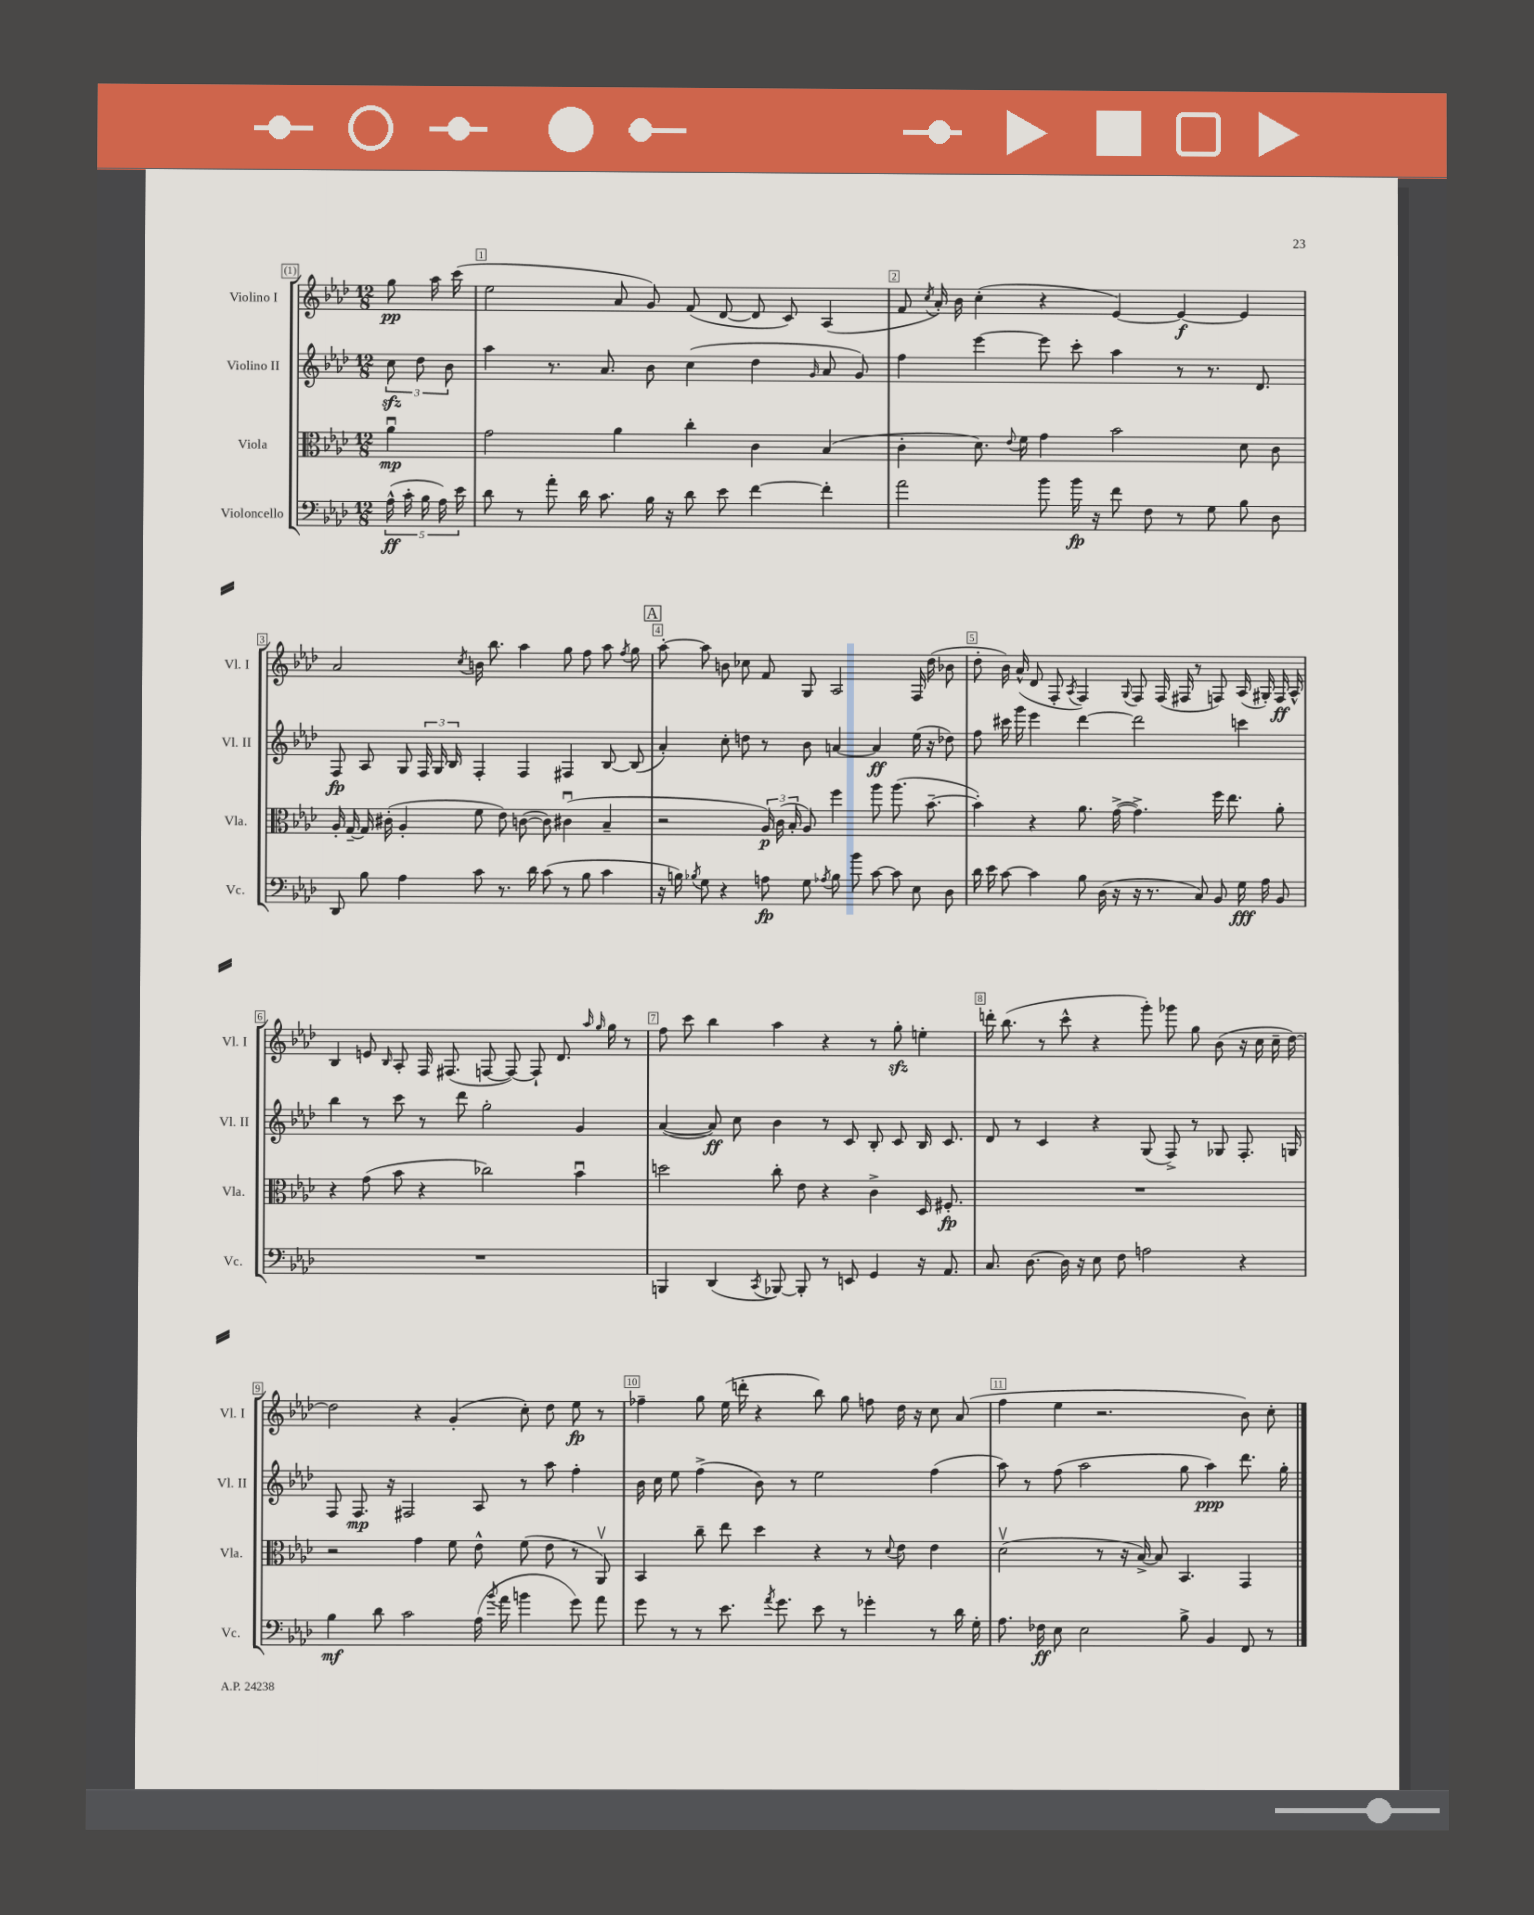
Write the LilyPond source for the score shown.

<<
\new StaffGroup <<
\new Staff = "s0" \with { instrumentName = "Violino I" shortInstrumentName = "Vl. I" } {
    \clef treble \key aes \major \numericTimeSignature \time 12/8 \partial 4
    \autoBeamOff g''8\pp aes''16 c'''16( |
    ees''2 aes'8 g'8) f'8( des'8~ des'8 c'8) aes4( |
    f'8 \acciaccatura { c''8 } aes'16-.) bes'16 c''4-.( r4 ees'4~) ees'4~\f ees'4 |
    aes'2 \acciaccatura { c''8 } b'16 bes''8. aes''4 g''8 f''8 aes''8 \acciaccatura { f''8 } g''8 |
    \mark \markup { \box "A" } aes''8~-. aes''8 b'8 ces''8 f'8 g8 aes2 f16 des''16( bes'8 |
    des''8-. bes'16) aes'16-^( des'8 f8-. \acciaccatura { aes8 } f4) \appoggiatura { g8 } f8 f16( fis16 r8 f8) aes16( gis16-.) f16\ff aes16-^ |
    bes4 e'8 \grace { bes16 } aes8-. f16 fis8.( f8~ f8~) f8-! des'8. \grace { aes''16 g''16 } g''16 r8 |
    f''8 c'''8 bes''4 aes''4 r4 r8 g''8-.\sfz e''4-. |
    d'''16-. bes''8.( r8 c'''8-^ r4 g'''8-.) ges'''8 g''8 bes'8( r16 c''16 c''16-- des''16~) |
    des''2 r4 g'4-.( c''8-.) des''8 ees''8\fp r8 |
    fes''4-- g''8 ees''16( d'''16-. r4 bes''8) g''8 f''8 des''16 r16 c''8 aes'8( |
    f''4 ees''4 r2. bes'8) c''8-. \bar "|." |
}
\new Staff = "s1" \with { instrumentName = "Violino II" shortInstrumentName = "Vl. II" } {
    \clef treble \key aes \major \numericTimeSignature \time 12/8 \partial 4
    \autoBeamOff \tuplet 3/2 { c''8\sfz des''8 bes'8 } |
    aes''4 r8. aes'8. bes'8 c''4( des''4 \grace { g'16 } aes'8 g'8) |
    f''4 ees'''4~ ees'''8 c'''8-. aes''4 r8 r8. des'8. |
    f8\fp aes8 g8 \tuplet 3/2 { f16 g16 bes16 } f4-. f4 fis4 bes8~ bes8( |
    \mark \markup { \box "A" } aes'4-.) c''8-. d''8 r8 bes'8 a'4~ a'4\ff ees''16( r16 des''8) |
    f''8 cis'''16 g'''16 ees'''4 des'''4~ des'''2 c'''4 |
    bes''4 r8 c'''8 r8 des'''8 g''2-. g'4 |
    aes'4~( aes'8\ff) c''8 bes'4 r8 c'8 bes8-. c'8 bes16 c'8. |
    des'8 r8 c'4 r4 g8( f8->) r8 ges8 f8.-. g16 |
    f8 f8.\mp r16 fis2 aes8 r8 aes''8 f''4-. |
    bes'16 c''16 ees''8 f''4->( bes'8) r8 ees''2 f''4( |
    aes''8) r8 f''8( aes''2 g''8 aes''4\ppp) des'''8. g''16-. \bar "|." |
}
\new Staff = "s2" \with { instrumentName = "Viola" shortInstrumentName = "Vla." } {
    \clef alto \key aes \major \numericTimeSignature \time 12/8 \partial 4
    \autoBeamOff aes'4\downbow\mp |
    g'2 aes'4 c''4-. c'4 bes4( |
    c'4-. des'8.) \appoggiatura { ees'8 } f'16 g'4 bes'2 des'8 c'8 |
    aes16-. g16~-- g16 cis'16-.( aes4-. f'8 ees'8) c'8~( c'8) cis'4\downbow( bes4-- |
    \mark \markup { \box "A" } r2 \tuplet 3/2 { aes16\p) c'16( bes16-. } aes8) f''4 aes''8 aes''8.( bes'8.~-- |
    bes'4-.) r4 aes'8. g'16~->( g'4.->) f''16 ees''8. aes'8-. |
    r4 g'8( bes'8 r4 ces''2) bes'4\downbow |
    d''2 c''8-. ees'8 r4 c'4-> des16 fis8.-.\fp |
    R1. |
    r2 g'4 f'8 ees'8-^ f'8( ees'8 r8 aes,8\upbow) |
    bes,4 c''8-- ees''8 des''4 r4 r8 \appoggiatura { des'8 } ees'8 ees'4 |
    des'2\upbow( r8 r16 bes16~->) bes8 bes,4. g,4 \bar "|." |
}
\new Staff = "s3" \with { instrumentName = "Violoncello" shortInstrumentName = "Vc." } {
    \clef bass \key aes \major \numericTimeSignature \time 12/8 \partial 4
    \autoBeamOff \tuplet 5/4 { aes16-^\ff( c'16-. bes16 aes16) ees'16 } |
    des'8 r8 aes'8-. des'16 c'8. bes16 r16 des'8 ees'8 f'4~ f'4-. |
    aes'2 bes'8 bes'16\fp r16 f'8 f8 r8 g8 bes8 des8 |
    des,8 bes8 aes4 c'8 r8. des'16 c'8( r8 bes8 c'4 |
    \mark \markup { \box "A" } r16 b16) \acciaccatura { bes8 } g8 r4 a8\fp g8 \acciaccatura { aes8 } bes8 bes'8 c'8~ c'8 ees8 des8 |
    des'16 ees'16 c'8~ c'4 bes8 des16( r16 r16 r8. c8) bes,8 g16\fff aes16 bes,8 |
    R1. |
    b,,4 des,4( \acciaccatura { c,8 } bes,,8~) bes,,8-. r8 e,8 g,4 r16 aes,8. |
    c8. des8.~ des16 r16 ees8 f8 a2 r4 |
    bes4\mf des'8 c'2 aes16( \acciaccatura { bes'8 } aes'16 b'4 g'8) aes'8 |
    g'8 r8 r8 ees'8. \acciaccatura { aes'8 } g'8. ees'8 r8 ges'4-. r8 des'16 g16-. |
    aes8. fes16\ff ees8 ees2 bes8-> bes,4 f,8 r8 \bar "|." |
}
>>
>>
\layout { \context { \Score \override BarNumber.break-visibility = ##(#f #t #t) barNumberVisibility = #all-bar-numbers-visible \override BarNumber.stencil = #(make-stencil-boxer 0.1 0.3 ly:text-interface::print) } }
